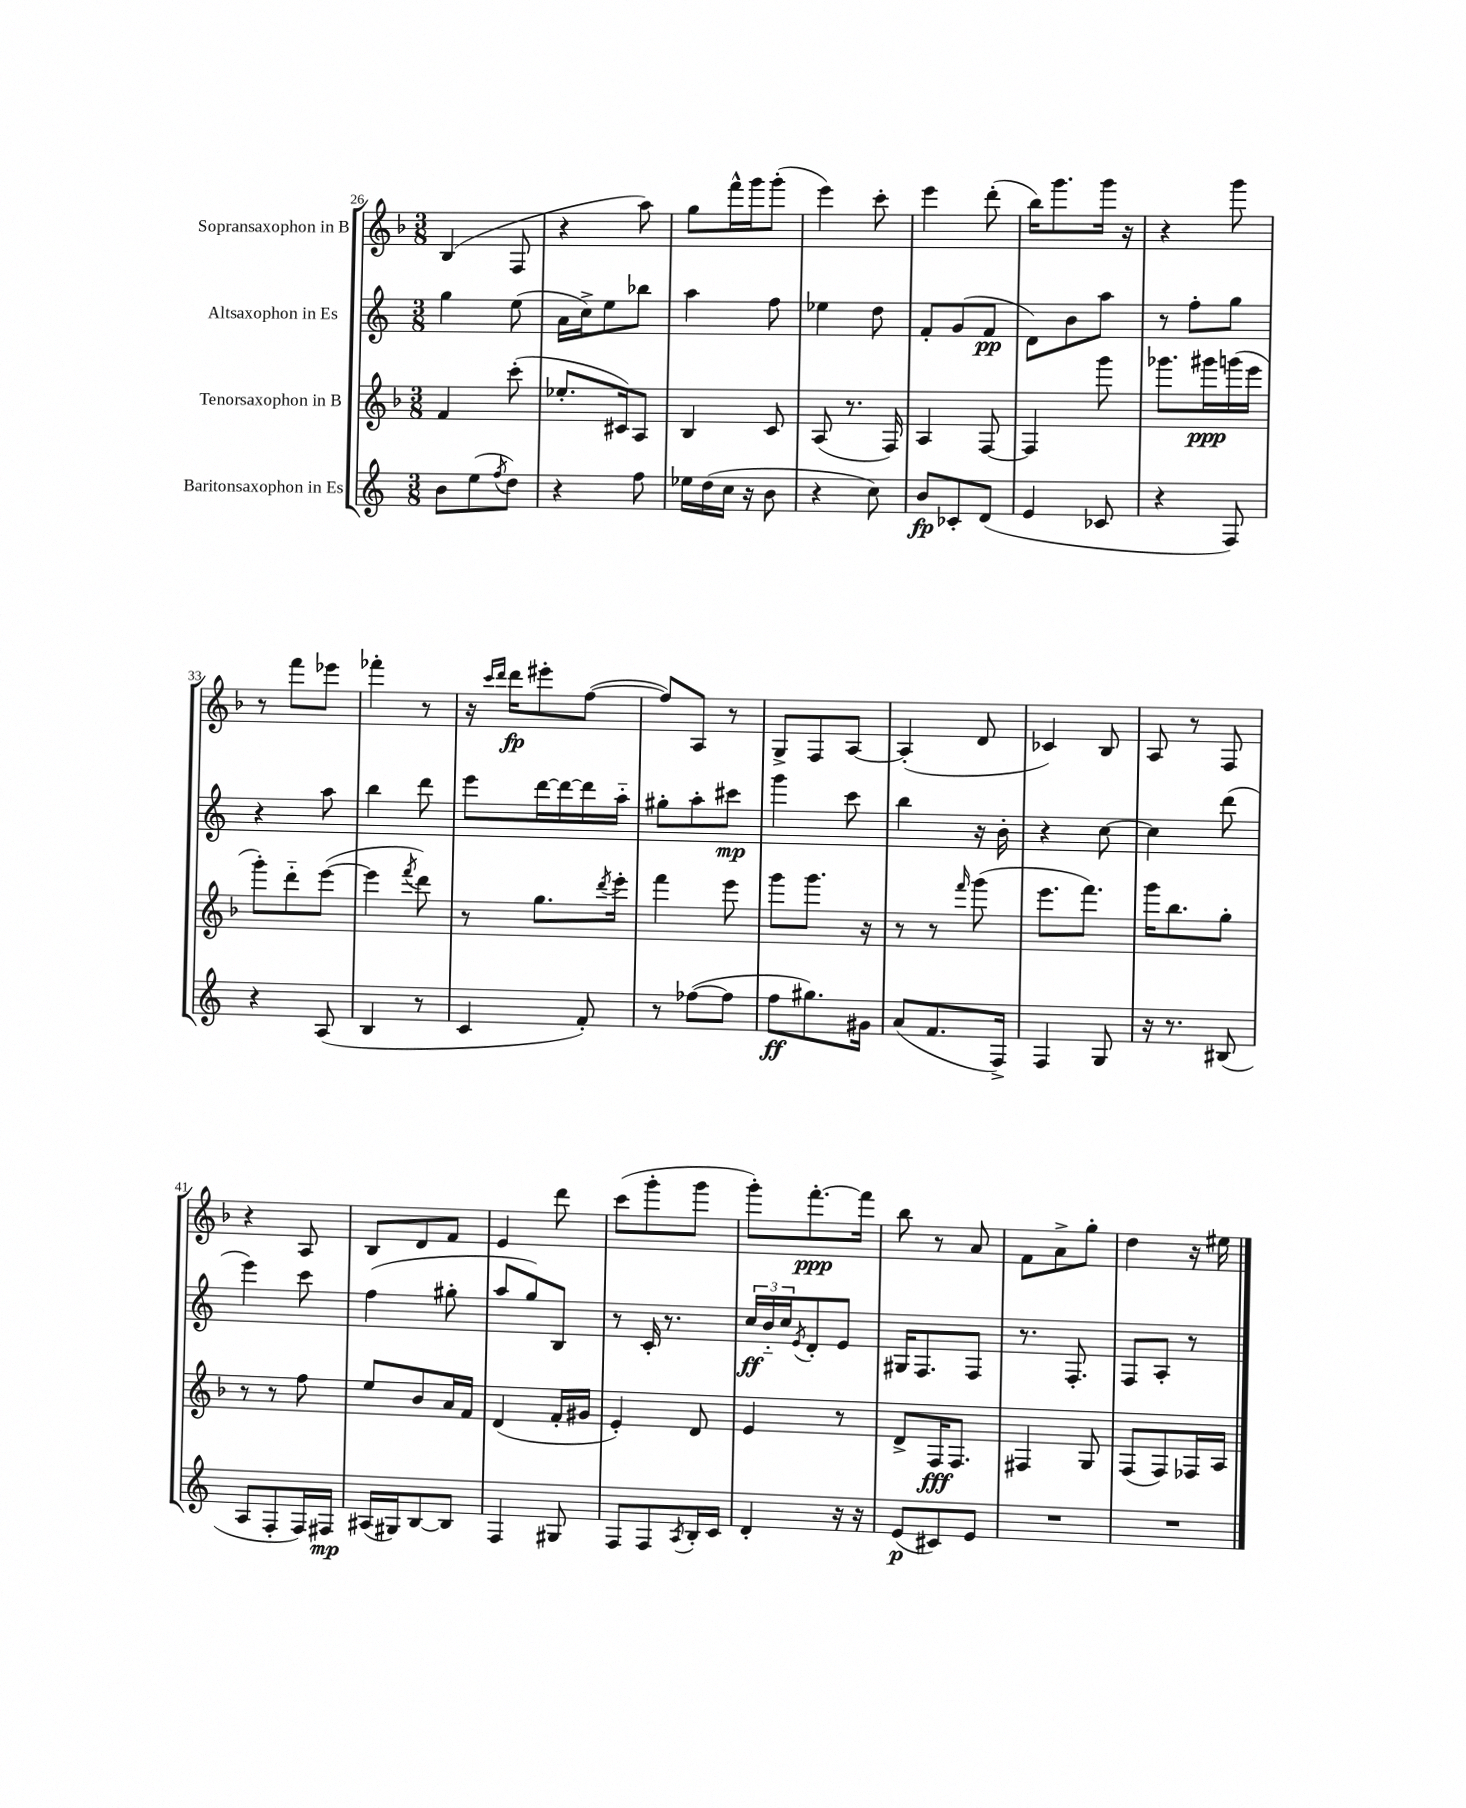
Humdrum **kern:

**kern	**dynam	**kern	**dynam	**kern	**dynam	**kern	**dynam
*part4	*part4	*part3	*part3	*part2	*part2	*part1	*part1
*staff4	*staff4	*staff3	*staff3	*staff2	*staff2	*staff1	*staff1
*I"Baritonsaxophon in Es	*	*I"Tenorsaxophon in B	*	*I"Altsaxophon in Es	*	*I"Sopransaxophon in B	*
*clefG2	*	*clefG2	*	*clefG2	*	*clefG2	*
*k[]	*	*k[b-]	*	*k[]	*	*k[b-]	*
*M3/8	*	*M3/8	*	*M3/8	*	*M3/8	*
=26	=26	=26	=26	=26	=26	=26	=26
8b\L	.	4f/	.	4gg\	.	(4B-/	.
(8ee\	.	.	.	.	.	.	.
8qff/	.	.	.	.	.	.	.
8dd\J)	.	(8ccc'\	.	(8ee\	.	8F/	.
=27	=27	=27	=27	=27	=27	=27	=27
4r	.	8.ee-X'/L	.	16a\LL	.	4r	.
.	.	.	.	16cc^\J)	.	.	.
.	.	.	.	8ee\	.	.	.
.	.	16c#X/k)	.	.	.	.	.
8ff\	.	8A/J	.	8bb-X\J	.	8aa\)	.
=28	=28	=28	=28	=28	=28	=28	=28
16ee-X\LL	.	4B-/	.	4aa\	.	8gg\L	.
(16dd\	.	.	.	.	.	.	.
16cc\JJ	.	.	.	.	.	16fff^^\L	.
16r	.	.	.	.	.	16ggg\J	.
8b\	.	8c/	.	8ff\	.	(8ggg'\J	.
=29	=29	=29	=29	=29	=29	=29	=29
4r	.	(8A/	.	4ee-X\	.	4eee\)	.
.	.	8.r	.	.	.	.	.
8cc\)	.	.	.	8dd\	.	8ccc'\	.
.	.	16F/)	.	.	.	.	.
=30	=30	=30	=30	=30	=30	=30	=30
8b/L	fp	4A/	.	8f'/L	.	4eee\	.
8c-X'/	.	.	.	(8g/	.	.	.
(8d/J	.	[8F/	.	8f/J	pp	(8ddd'\	.
=31	=31	=31	=31	=31	=31	=31	=31
4e/	.	4F/]	.	8d\L)	.	16bb-\KL)	.
.	.	.	.	.	.	8.ggg\	.
.	.	.	.	8b\	.	.	.
8c-X/	.	8ggg\	.	8aa\J	.	16ggg\Jk	.
.	.	.	.	.	.	16r	.
=32	=32	=32	=32	=32	=32	=32	=32
4r	.	8.ggg-X\L	.	8r	.	4r	.
.	.	.	.	8ff'\L	.	.	.
.	.	16ggg#X\L	ppp	.	.	.	.
8F/)	.	(16gggn\	.	8gg\J	.	8ggg\	.
.	.	16eee\JJ	.	.	.	.	.
!!LO:LB:g=z
=33	=33	=33	=33	=33	=33	=33	=33
4r	.	8ggg'\L)	.	4r	.	8r	.
.	.	8ddd\	.	.	.	8fff\L	.
(8A/	.	([8eee\J	.	8aa\	.	8eee-X\J	.
=34	=34	=34	=34	=34	=34	=34	=34
4B/	.	4eee\]	.	4bb\	.	4fff-X'\	.
.	.	8qfff/	.	.	.	.	.
8r	.	8ddd\)	.	8ddd\	.	8r	.
=35	=35	=35	=35	=35	=35	=35	=35
4c/	.	8r	.	8eee\L	.	16r	.
.	.	.	.	.	.	16qqccc/LL	.
.	.	.	.	.	.	16qqddd/JJ	.
.	.	.	.	.	.	16ddd\KL	fp
.	.	8.gg\L	.	[16ddd\L	.	8eee#X'\	.
.	.	.	.	16ddd\_	.	.	.
8f'/)	.	.	.	16ddd\]	.	([8ff\J	.
.	.	8qddd/	.	.	.	.	.
.	.	16eee'\Jk	.	16aa\JJ	.	.	.
=36	=36	=36	=36	=36	=36	=36	=36
8r	.	4fff\	.	8gg#X'\L	.	8ff/L])	.
([8ff-X\L	.	.	.	8aa'\	.	8A/J	.
8ff-\J]	.	8eee\	.	8ccc#X\J	mp	8r	.
=37	=37	=37	=37	=37	=37	=37	=37
8ff\L	ff	8ggg\L	.	4ggg\	.	8G^/L	.
8.gg#X\)	.	8.ggg\J	.	.	.	8F/	.
.	.	.	.	8ccc\	.	[8A/J	.
16g#X\Jk	.	16r	.	.	.	.	.
=38	=38	=38	=38	=38	=38	=38	=38
(8a/L	.	8r	.	4bb\	.	(4A'/]	.
8.f/	.	8r	.	.	.	.	.
.	.	16qqfff/	.	.	.	.	.
.	.	(8ggg\	.	16r	.	8d/	.
16F^/Jk)	.	.	.	16b'\	.	.	.
=39	=39	=39	=39	=39	=39	=39	=39
4F/	.	8.eee\L	.	4r	.	4c-X/)	.
.	.	8.fff\J)	.	.	.	.	.
8G/	.	.	.	[8cc\	.	8B-/	.
=40	=40	=40	=40	=40	=40	=40	=40
16r	.	16ggg\KL	.	4cc\]	.	8A/	.
8.r	.	8.bb-\	.	.	.	.	.
.	.	.	.	.	.	8r	.
(8B#X/	.	8gg'\J	.	(8ddd\	.	8F/	.
!!LO:LB:g=z
=41	=41	=41	=41	=41	=41	=41	=41
8A/L	.	8r	.	4eee\)	.	4r	.
8F'/	.	8r	.	.	.	.	.
16F/L)	.	8ff\	.	8ccc\	.	8A/	.
16F#X/JJ	mp	.	.	.	.	.	.
=42	=42	=42	=42	=42	=42	=42	=42
(16A#X/LL	.	8ee/L	.	(4ff\	.	8B-/L	.
16G#X/J)	.	.	.	.	.	.	.
[8B/	.	8b-/	.	.	.	8d/	.
8B/J]	.	16a/L	.	8gg#X'\	.	8f/J	.
.	.	16f/JJ	.	.	.	.	.
=43	=43	=43	=43	=43	=43	=43	=43
4F/	.	(4d/	.	8aa/L	.	4e/	.
.	.	.	.	8gg/)	.	.	.
8G#X/	.	16f'/LL	.	8B/J	.	8ddd\	.
.	.	16g#X/JJ	.	.	.	.	.
=44	=44	=44	=44	=44	=44	=44	=44
8F/L	.	4e'/)	.	8r	.	(8ccc\L	.
8F/	.	.	.	16c'/	.	8ggg'\	.
.	.	.	.	8.r	.	.	.
8qA/	.	.	.	.	.	.	.
16B'/L	.	8d/	.	.	.	8ggg\J	.
16c/JJ	.	.	.	.	.	.	.
=45	=45	=45	=45	=45	=45	=45	=45
4d'/	.	4e/	.	24cc/LL	ff	8ggg'\L)	.
.	.	.	.	24b/	.	.	.
.	.	.	.	24cc/J	.	.	.
.	.	.	.	8qe/	.	.	.
.	.	.	.	8d'/	.	[8.fff'\	ppp
16r	.	8r	.	8e/J	.	.	.
16r	.	.	.	.	.	16fff\Jk]	.
=46	=46	=46	=46	=46	=46	=46	=46
(8e/L	p	8d^/L	.	16G#X/KL	.	8bb-\	.
.	.	.	.	8.F/	.	.	.
8c#X/)	.	16F/K	fff	.	.	8r	.
.	.	8.F/J	.	.	.	.	.
8e/J	.	.	.	8F/J	.	8a/	.
=47	=47	=47	=47	=47	=47	=47	=47
4.r	.	4F#X/	.	8.r	.	8f\L	.
.	.	.	.	.	.	8a^\	.
.	.	.	.	8.F'/	.	.	.
.	.	8G/	.	.	.	8gg'\J	.
=48	=48	=48	=48	=48	=48	=48	=48
4.r	.	(8F/L	.	8F/L	.	4dd\	.
.	.	8F/)	.	8A'/J	.	.	.
.	.	16F-X/L	.	8r	.	16r	.
.	.	16A/JJ	.	.	.	16ee#X\	.
==	==	==	==	==	==	==	==
*-	*-	*-	*-	*-	*-	*-	*-
